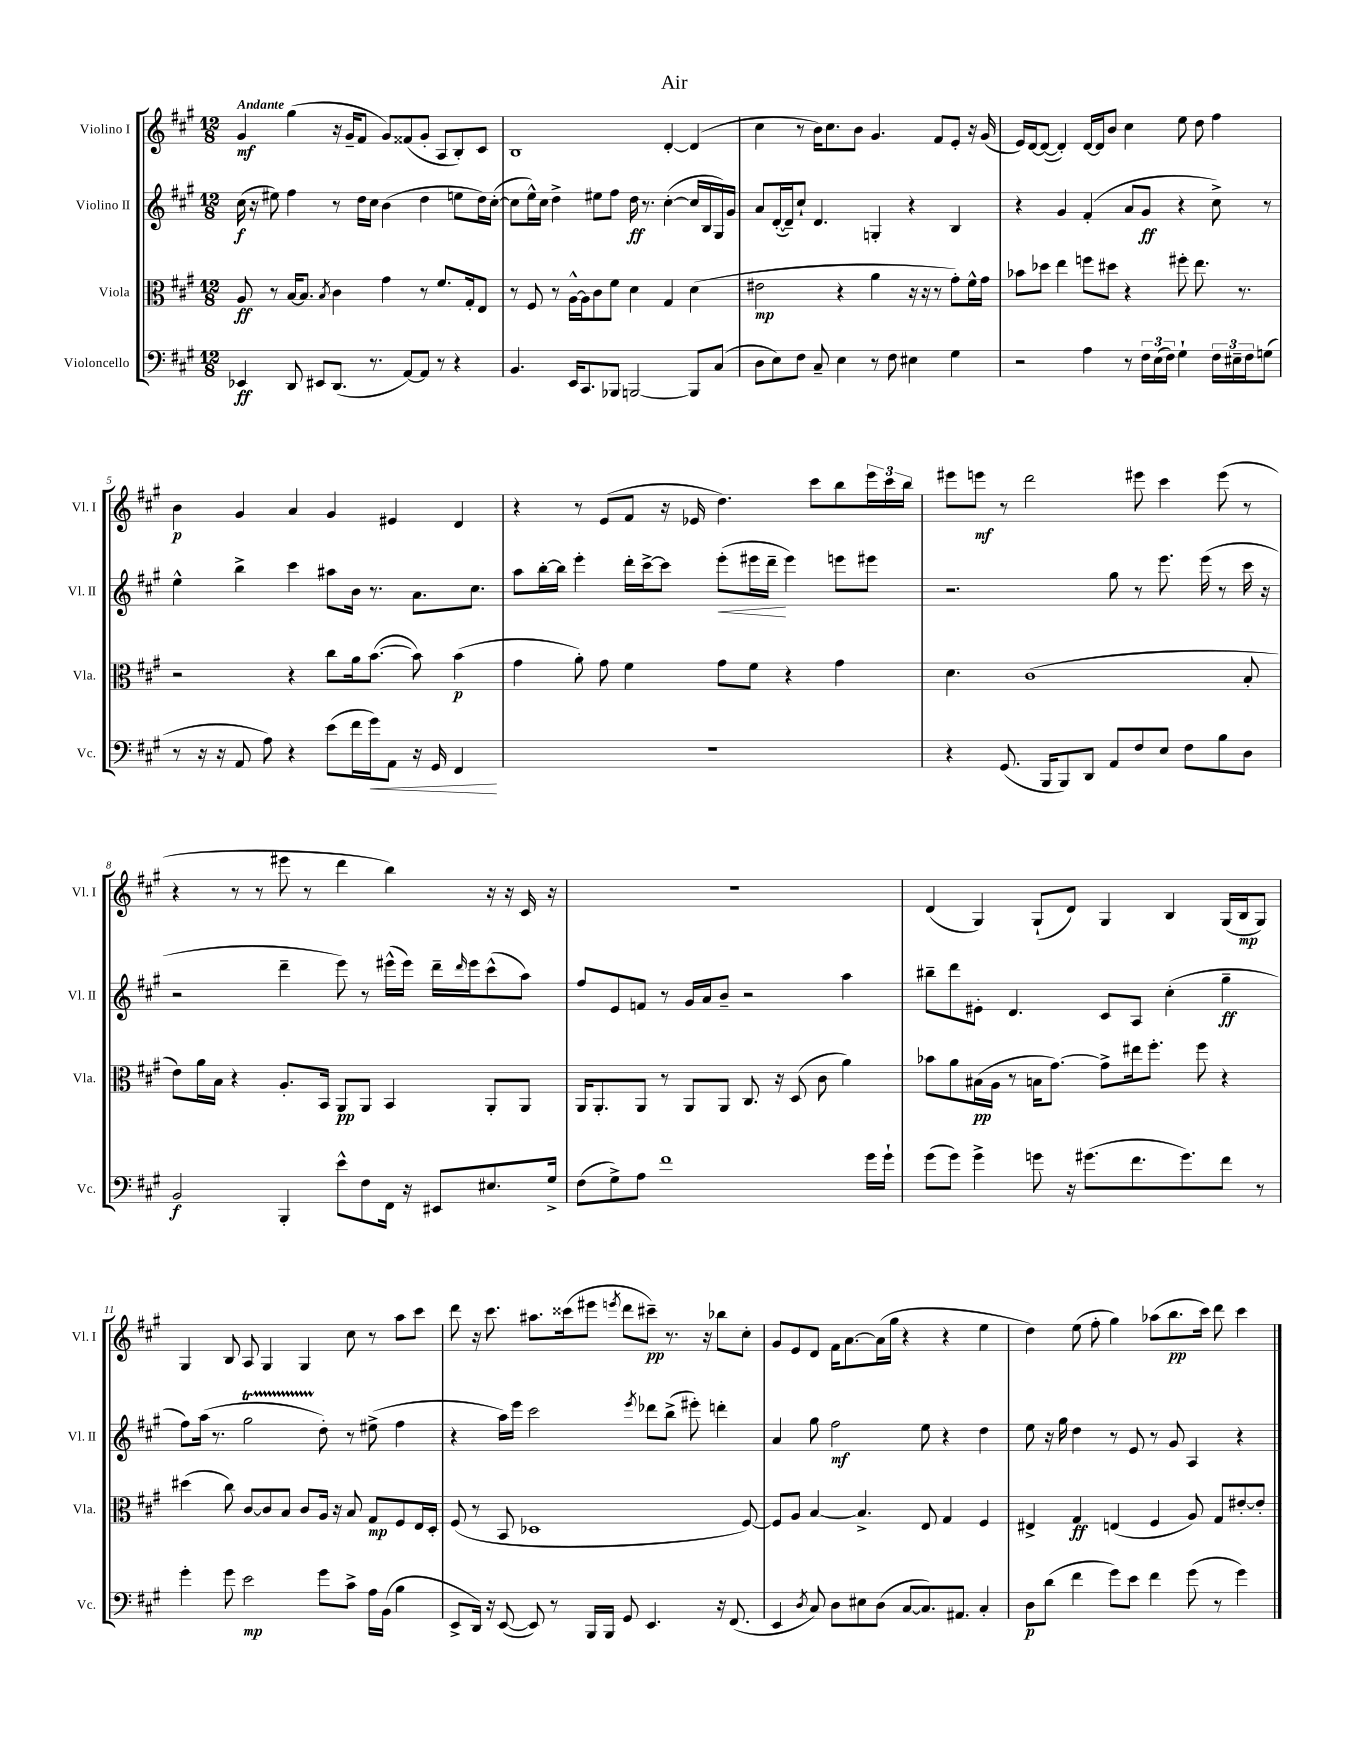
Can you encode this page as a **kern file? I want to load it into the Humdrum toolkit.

**kern	**kern	**kern	**kern
*staff4	*staff3	*staff2	*staff1
*clefF4	*clefC3	*clefG2	*clefG2
*k[f#c#g#]	*k[f#c#g#]	*k[f#c#g#]	*k[f#c#g#]
*M12/8	*M12/8	*M12/8	*M12/8
4EE-/	8A/	(16cc#\	4g#/
.	.	16r	.
.	8r	8ee#\)	.
8DD/	[16B/LK	4ff#\	(4gg#\
.	8.B/]J	.	.
8EE#/L	.	.	.
.	8qB/	.	.
(8.DD/J	4c#\	8r	16r
.	.	.	16g#~/LK
.	.	16dd\LL	8f#/J
8.r	.	16cc#\JJ	.
.	4g#\	(4b\	8g#/L)
[8AA/L)	.	.	(8f##/
8AA/]J	8r	4dd\	8g#'/J
8r	8.f#/L	.	8A/L
4r	.	8ee\L	8B'/)
.	16G#'/k	.	.
.	8E/J	16dd\L)	8c#/J
.	.	([16cc#'\JJ	.
=	=	=	=
4.BB/	8r	8cc#\]L	1B
.	8F#/	16ee^^\L)	.
.	.	16cc#\JJ	.
.	8r	4dd^\	.
16EE/LK	[16A^^\LL	.	.
8.CC#/	16A\]J	.	.
.	8c#\	8ee#\L	.
8BBB-/J	8f#\J	8ff#\J	.
[2BBB/	4d\	16dd\	.
.	.	8.r	.
.	4G#/	([4cc#'\	[4d'/
8BBB/]L	(4d\	16cc#/]LL	(4d/]
.	.	16B/	.
(8C#/J	.	16G#/)	.
.	.	16g#/JJ	.
=	=	=	=
8D\L	2e#\	8a/L	4cc#\
8E\)	.	([16d'/L	.
.	.	16d~/]J)	.
8F#\J	.	8cc#`/J	8r
8C#~/	.	4.d/	16b\LK)
.	.	.	8.cc#\
4E\	4r	.	.
.	.	.	8b\J
8r	4a\	4G'/	4.g#/
8F#\	.	.	.
4E#\	16r	4r	.
.	16r	.	.
.	8r	.	8f#/L
4G#\	8g#'\L)	4B/	8e'/J
.	16f#^^\L	.	16r
.	16g#\JJ	.	(16g#/
=	=	=	=
2r	8b-\L	4r	16e/LL)
.	.	.	[16d/J
.	8dd-\J	.	(8d/_J
.	4ee\	4g#/	4d'/])
4A\	8ff\L	(4f#'/	[16d/LL
.	.	.	16d/]J
.	8dd#\J	.	8b/J
8r	4r	8a/L	4cc#\
24F#\LL	.	8g#/J	.
(24E\	.	.	.
24F#\JJ)	.	.	.
4G#`\	8ff#'\	4r	8ee\
.	8.ee\	.	8dd\
24F#\LL	.	8cc#^\)	4ff#\
24E#~\	.	.	.
.	8.r	.	.
24F#\J	.	.	.
(8G\J	.	8r	.
=	=	=	=
8r	2r	4ee^^\	4b\
16r	.	.	.
16r	.	.	.
8AA/	.	4bb^\	4g#/
8A\)	.	.	.
4r	4r	4ccc#\	4a/
(8e\L	8cc#\L	8aa#\L	4g#/
16f#\L	16a\k	16b\Jk	.
16g#\J)	([8.b\J	8.r	.
8AA\J	.	.	4e#/
16r	8b\])	8.a\L	.
16GG#/	.	.	.
4FF#/	(4b\	.	4d/
.	.	8.cc#\J	.
=	=	=	=
1.r	4g#\	8aa\L	4r
.	.	[16bb'\L	.
.	.	16bb\]JJ	.
.	8a'\)	4eee'\	8r
.	8g#\	.	(8e/L
.	4f#\	16ddd'\LL	8f#/J
.	.	[16ccc#^\J	.
.	.	8ccc#\]J	16r
.	.	.	16e-/
.	8g#\L	(8eee'\L	4.dd\)
.	8f#\J	16eee#\L	.
.	.	16ddd~\JJ	.
.	4r	4eee#\)	.
.	.	.	8ccc#\L
.	4g#\	8eee\L	8bb\
.	.	8eee#\J	24eee\L
.	.	.	24ccc#\
.	.	.	24bb\JJ
=	=	=	=
4r	4.d\	2.r	8eee#\L
.	.	.	8eee\J
(8.GG#/	.	.	8r
.	(1c#	.	2ddd\
16BBB/LK	.	.	.
8BBB/)	.	.	.
8DD/J	.	.	.
8AA/L	.	8gg#\	.
8F#/	.	8r	8eee#\
8E/J	.	8.eee\	4ccc#\
8F#\L	.	.	.
.	.	(16eee\	.
8B\	.	8r	(8eee#\
8D\J	8B'/	16ccc#\	8r
.	.	16r	.
=	=	=	=
2BB/	8e\L)	2r	4r
.	16a\L	.	.
.	16B\JJ	.	.
.	4r	.	8r
.	.	.	8r
4BBB'/	8.A'/L	4ddd~\	8eee#\
.	.	.	8r
.	16BB/Jk	.	.
8e^^\L	8AA/L	8eee\)	4ddd\
8F#\	8AA/J	8r	.
16FF#\Jk	4BB/	(16eee#^^\LL	4bb\)
16r	.	16eee#\JJ)	.
8EE#/L	.	16ddd~\LL	.
.	.	16qqddd/	.
.	.	16eee#\J	.
8.E#/	8AA'/L	(8ccc#^^\	16r
.	.	.	16r
.	8AA/J	8aa\J)	16c#/
16G#^/Jk	.	.	16r
=	=	=	=
(8F#\L	16AA/LK	8ff#/L	1.r
.	8.AA'/	.	.
8G#^\)	.	8e/	.
8A\J	8AA/J	8f/J	.
1f#	8r	8r	.
.	8AA/L	16g#/LL	.
.	.	16a/J	.
.	8AA/J	8b~/J	.
.	8.C#/	2r	.
.	16r	.	.
.	(8D/	.	.
.	8c#\	.	.
.	4a\)	4aa\	.
16g#\LL	.	.	.
16g#`\JJ	.	.	.
=	=	=	=
(8g#\L	8b-\L	8bb#~\L	(4d/
8g#\J)	8a\	8ddd\	.
4g#^\	(16B#\L	8e#'\J	4G#/)
.	16A\JJ	.	.
.	8r	4.d/	.
8g\	16B\LK	.	(8G#`/L
.	[8.g#\J)	.	.
16r	.	.	8d/J)
(8.g#\L	.	.	.
.	8g#^\]L	8c#/L	4G#/
8.f#\	16ee#\k	8A/J	.
.	8.ff#'\J	.	.
.	.	(4cc#'\	4B/
8.g#\)	.	.	.
.	8ff#\	.	.
8f#\J	4r	4gg#~\	(16G#/LL
.	.	.	16B/J
8r	.	.	8G#/J)
=	=	=	=
4g#'\	(4dd#\	8ff#\L)	4G#/
.	.	(16aa\Jk	.
.	.	8.r	.
8g#\	8cc#\)	.	8B/
2e\	[8c#/L	2gg#\	8A/
.	8c#/]	.	4G#/
.	8B/J	.	.
.	8c#/L	.	4G#/
8g#\L	16A/Jk	8dd'\)	.
.	16r	.	.
8c#^\J	8B/	8r	8cc#\
16A\LL	8G#/L	(8ee#^\	8r
(16BB\JJ	.	.	.
4B\	8F#/	4ff#\	8aa\L
.	16E/L	.	8ccc#\J
.	16D'/JJ	.	.
=	=	=	=
8EE^/L	(8F#/	4r	8ddd\
16DD/Jk)	8r	.	16r
16r	.	.	8.ccc#\
([8EE/	8BB/	16aa\LL)	.
.	.	16eee\JJ	.
8EE/])	1D-	2ccc#\	8.aa#\L
8r	.	.	.
.	.	.	(16ccc##\k
16BBB/LL	.	.	8eee#\J
16BBB/JJ	.	.	.
.	.	.	8qeee/
8GG#/	.	.	8ddd\L
.	.	8qeee/	.
4.EE/	.	8ddd-\L	8ccc#~\J)
.	.	(8bb^\J	8.r
.	.	8eee#'\)	.
.	.	.	16r
16r	.	4ddd'\	8bb-\L
(8.FF#/	.	.	.
.	[8F#/)	.	8cc#'\J
=	=	=	=
4EE/	8F#/]L	4a/	8g#/L
.	8A/J	.	8e/
8qD/	.	.	.
8C#/)	[4B/	8gg#\	8d/J
8D\L	.	2ff#\	16f#\LK
.	.	.	[8.a\
8E#\	4.B^/]	.	.
(8D\J	.	.	(16a\]L
.	.	.	16gg#\JJ
[8C#/L	.	.	4r
8.C#/])	8E/	8ee\	.
.	4G#/	4r	4r
8.AA#/J	.	.	.
4C#'/	4F#/	4dd\	4ee\
=	=	=	=
8D\L	4E#^/	8ee\	4dd\)
(8d\J	.	16r	.
.	.	16gg#\	.
4f#\	4G#/	4dd\	(8ee\
.	.	.	8ff#'\
8g#\L)	(4E/	8r	4gg#\)
8e\J	.	8e/	.
4f#\	4F#/	8r	(8aa-\L
.	.	8g#/	8.bb\
(8g#\	8A/)	4A/	.
.	.	.	16ccc#\Jk)
8r	8G#/L	.	8ddd\
4g#\)	[8e#'/	4r	4ccc#\
.	8e#'/]J	.	.
==	==	==	==
*-	*-	*-	*-
